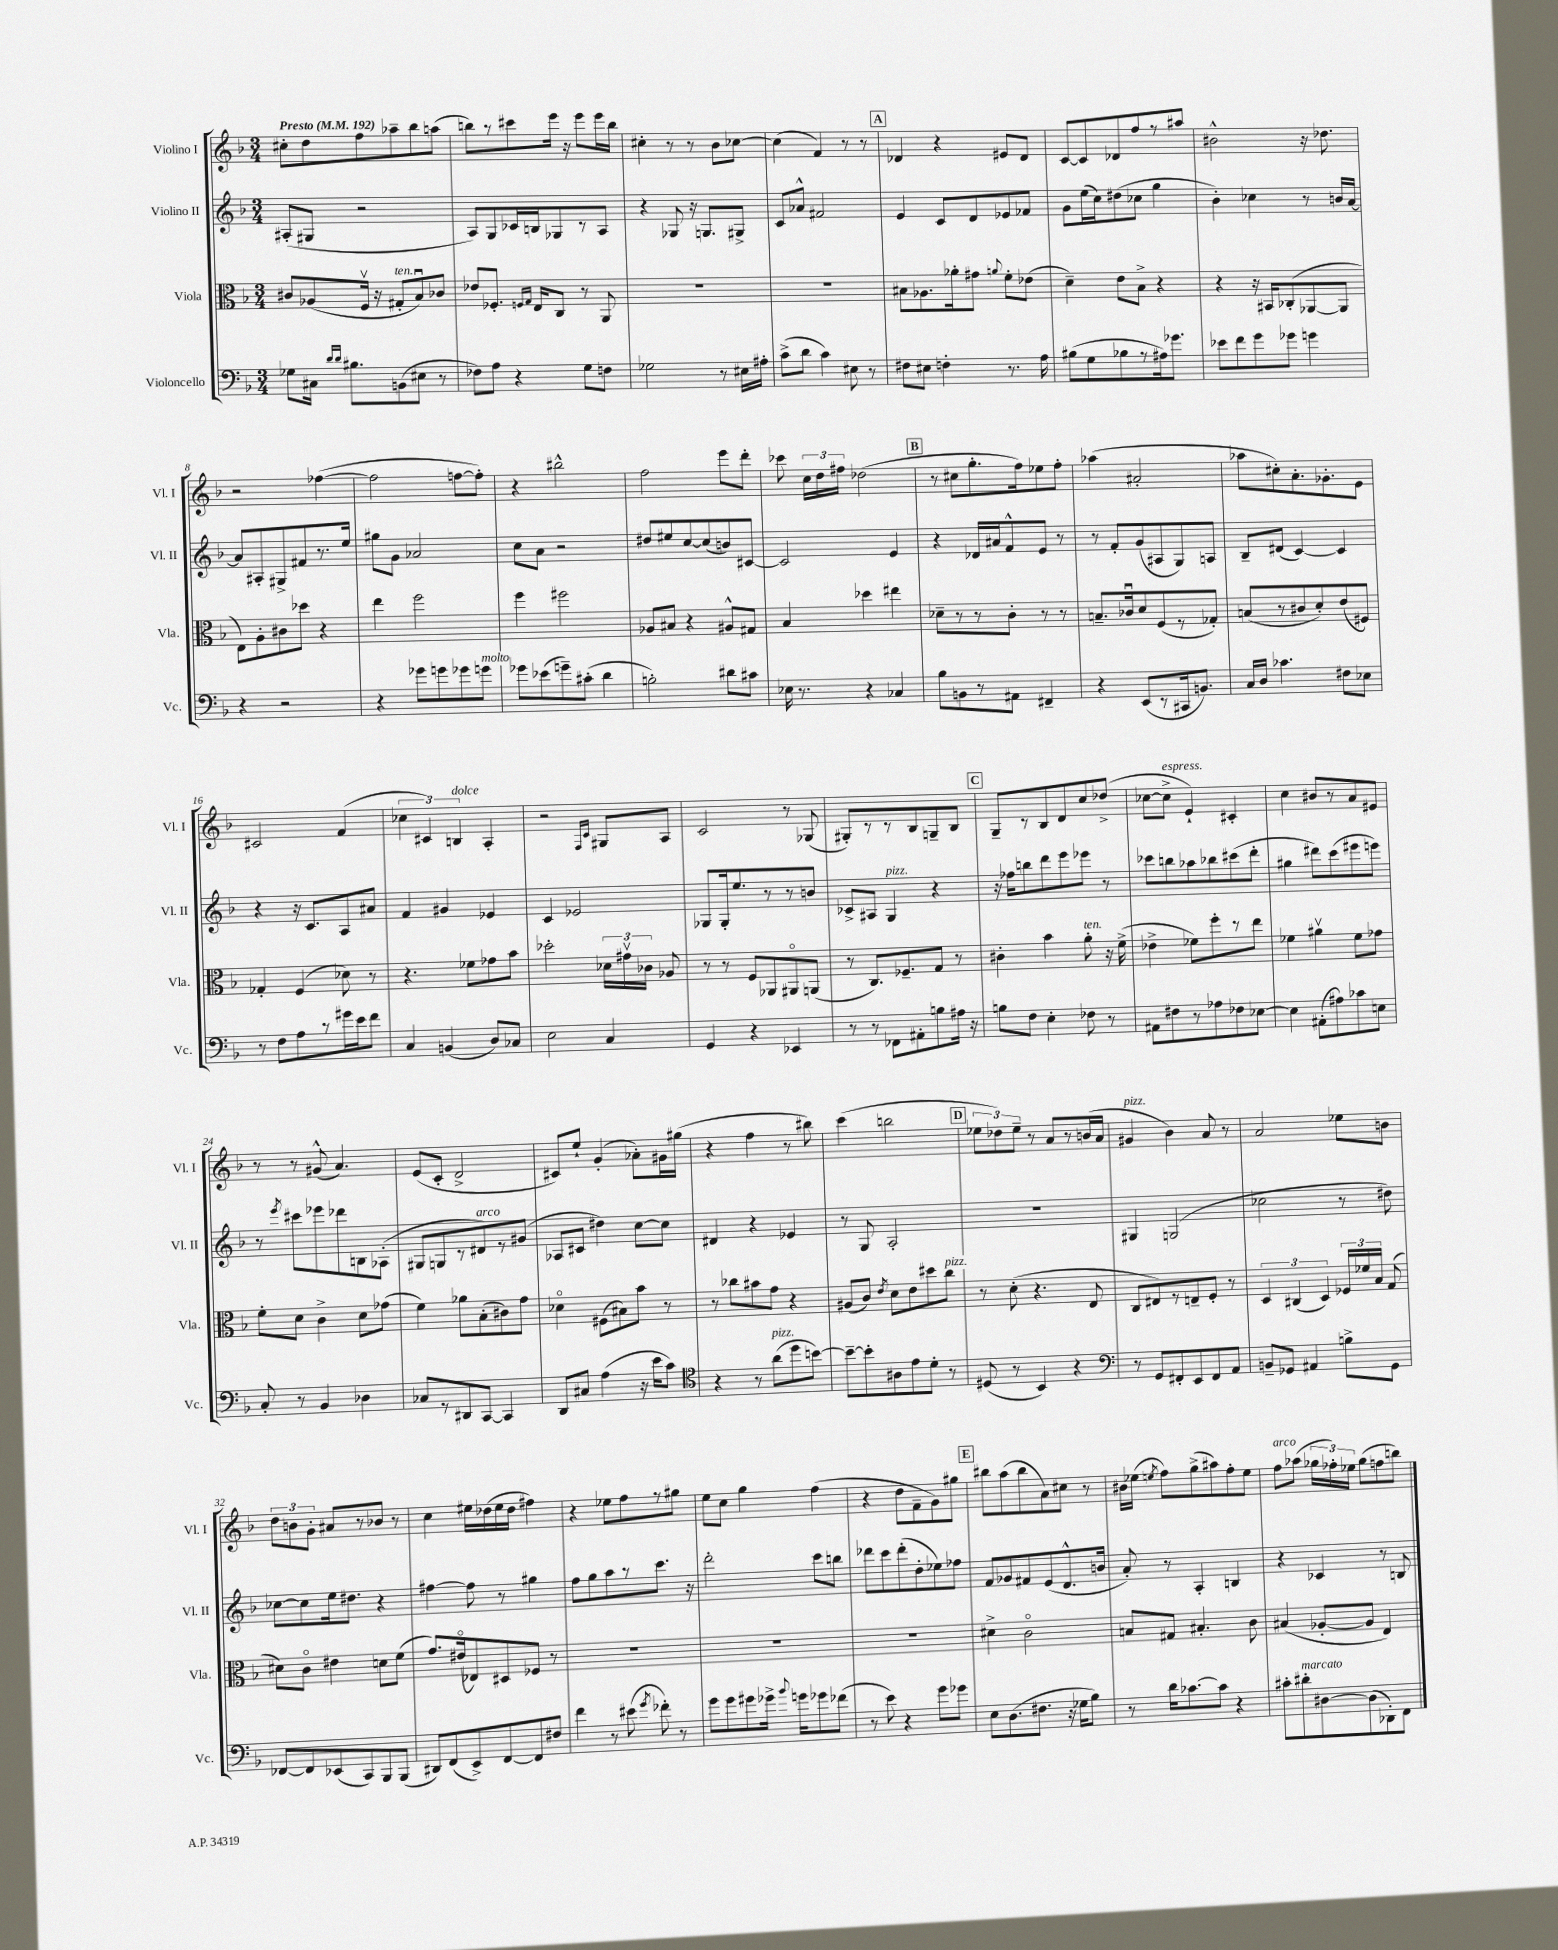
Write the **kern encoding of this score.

**kern	**kern	**kern	**kern
*staff4	*staff3	*staff2	*staff1
*clefF4	*clefC3	*clefG2	*clefG2
*k[b-]	*k[b-]	*k[b-]	*k[b-]
*M3/4	*M3/4	*M3/4	*M3/4
*MM192	*MM192	*MM192	*MM192
8G-\L	8c#/L	(8A#'/L	8cc#'\L
16C#\Jk	(8A-/	8G#/J	8dd\
16qqd/LL	.	.	.
16qqd/JJ	.	.	.
8.B#\L	.	.	.
.	16Fv/Jk	2r	8ff\
.	16r	.	.
(8BB\	8G#'/L	.	8aa-~\
8E#\J	8B-u/)	.	8bb-\
8r	8c-/J	.	(8aa\J
=	=	=	=
8F-\L)	8e-/L	8A/L)	8bb\L)
8A\J	8.F-'/J	8G/	8r
4r	.	16c-/L	8ccc#\
.	16qqF/LL	.	.
.	16qqG/JJ	.	.
.	16E/LK	16B/J	.
.	8C/J	8G-/	16eee\Jk
.	.	.	16r
8G\L	8r	8r	8eee\L
8F\J	8AA/	8A/J	16eee\L
.	.	.	16bb\JJ
=	=	=	=
2G-\	2.r	4r	4cc#'\
.	.	8G-/	8r
.	.	16r	8r
.	.	8.G/L	.
8r	.	.	8b-\L
16E#\LL	.	8G#^/J	[8cc-\J
16A#'\JJ	.	.	.
=	=	=	=
(8c^\L	2.r	8c/L	(4cc-\]
8d\J	.	8a-^^/J	.
4c\)	.	2f#/	4f/)
8E#\	.	.	8r
8r	.	.	8r
=	=	=	=
8F#\L	8B#\L	4e/	4d-/
8E#\J	8.A-\	.	.
4F'\	.	8c/L	4r
.	16a-'\k	.	.
.	8g#\J	8d/	.
.	8qqa/	.	.
8.r	8f'\L	8e-/	8e#/L
.	(8e-\J	8f-/J	8d-/J
16A\	.	.	.
=	=	=	=
(8B#\L	4d~\)	8g\L	[8c/L
8G\	.	(16ee\L	8c/]
.	.	16cc\J)	.
8B-\	8e\L	(8dd#\	8d-/
8r	8B-^\J	8cc-\J	8ff/
16A#\k)	4r	4gg\	8r
8.g-\J	.	.	.
.	.	.	8aa#/J
=	=	=	=
8e-\L	4r	4b-'\)	2b#^^\
8f\	.	.	.
8g\	16r	4cc-\	.
.	16BB#/LK	.	.
8g-\J	(8C-'/	.	.
4g\	[8AA-/	8r	16r
.	.	.	8.dd-\
.	8AA-/]J	16b/LL	.
.	.	[16a/JJ	.
=	=	=	=
4r	8E\L)	8a/]L	2r
.	8A'\	8A#'/	.
2r	8c#\	8G#^/	.
.	8dd-\J	8f#/	.
.	4r	8.r	([4ff-\
.	.	16ee/Jk	.
=	=	=	=
4r	4ee\	8gg#\L	2ff-\]
.	.	8g\J	.
8g-\L	2ff\	2a-/	.
8g\	.	.	.
8g-\	.	.	[8ff\L
8g\J	.	.	8ff'\]J)
=	=	=	=
8g-\L	4ff\	8cc\L	4r
(8e-\	.	8a\J	.
8g~\)	2ff#\	2r	2bb#^^\
(8c#'\J	.	.	.
4d\	.	.	.
=	=	=	=
2B'\)	8A-/L	8dd#/L	2ff\
.	8B#/J	8ee#/	.
.	4r	[8cc/	.
.	.	(8cc/]	.
8d#\L	8A#^^/L	8b/)	8eee\L
8c#\J	8G#/J	[8c#/J	8ddd'\J
=	=	=	=
16E-\	4B-/	2c#/]	8ccc-\
8.r	.	.	.
.	.	.	24cc\LL
.	.	.	24dd\
.	.	.	24ff#\JJ
4r	4dd-\	.	(2dd-\
4C-/	4ee#\	4e/	.
=	=	=	=
8B-\L	8d-~\L	4r	8r
8BB\	8r	.	8cc#\L
8r	8r	16d-/LL	8.gg'\
.	.	16a#/J	.
8AA#\J	8c'\J	8f^^/	.
.	.	.	16ff\k)
4FF#~/	8r	8e/J	8ee-\
.	8r	8r	8ff'\J
=	=	=	=
4r	8.B~/L	8r	(4aa-\
.	.	8f'/L	.
.	16c-u/k	.	.
(8EE/L	8d/	(8g/	2a#'/
8r	(8F/	8A#/	.
16CC#/k	8r	8G/)	.
8.BB/J)	.	.	.
.	8G-'/J)	8A/J	.
=	=	=	=
16C/LL	(8B/L	8B-~/L	8aa-\L
16D/JJ	.	.	.
4.c-\	8r	(8d#/J	8cc#'\)
.	8c#/	[4c/)	8.a'\
.	8d'/)	.	.
.	.	.	8.g-'\
8F#\L	(8e/	4c/]	.
8E-\J	8F#/J)	.	8e\J
=	=	=	=
8r	4G-'/	4r	2c#/
8F\L	.	.	.
8A\	(4F/	16r	.
.	.	8.c/L	.
8r	.	.	.
16g#\L	8d-\)	8A/	(4f/
16e\J	.	.	.
8f\J	8r	8a#/J	.
=	=	=	=
4C/	4.r	4f/	6cc-\
.	.	.	6c#/)
(4BB/	.	4g#/	.
.	.	.	6B/
.	8f-\L	.	.
8D/L)	8g-\	4e-/	4A'/
8C-/J	8b-\J	.	.
=	=	=	=
2E\	2dd-'\	4c/	2r
.	.	2e-/	.
.	.	.	16qqF/LL
.	.	.	16qqc/JJ
4C/	24d-\LL	.	8G#/L
.	24g#v\	.	.
.	24c-\JJ	.	.
.	8A-/	.	8A/J
=	=	=	=
4GG/	8r	8G-/L	2c/
.	8r	16G-'/k	.
.	.	8.ee/	.
4r	8F/L	.	.
.	8AA-/	8r	.
4EE-/	8AA#o/	8r	8r
.	(8AA/J	8b/J	(8G-/
=	=	=	=
8r	8r	8c-^/L	8G#'/L)
8r	8.C/L)	8A#/J	8r
8FF-\L	.	4G/	8r
.	8.F-~/	.	.
8AA#'\	.	.	8B-/
8B\	8G/J	4r	8G~/
16A#\Jk	8r	.	8B-/J
16r	.	.	.
=	=	=	=
8B\L	4c#'\	16r	8G~/L
.	.	16ff-\LK	.
8F\J	.	8bb\	8r
4E'\	4b-\	8ddd\	8B-/
.	.	8eee\	8d/
8F-\	8a'\	8eee-\J	8cc/
8r	16r	8r	(8dd-^/J
.	(16f^\	.	.
=	=	=	=
8AA#\L	4e-^\	8ccc-\L	[8cc-\L
8F#\	.	8bb\	8cc-^\]J
8r	8f-\L)	8aa-\	4e`/)
8A-\	8ff'\	8bb-\	.
8F-\	8r	(8ccc#\	4c#'/
[8E-\J	8ee\J	8ddd'\J	.
=	=	=	=
4E-\]	4f-\	4gg#\	4cc\
(8AA#'\L	4a#v\	8ddd#\L)	8b#/L
8A#\)	.	(8ccc\	8r
8c-\	8f-\L	8eee#\	8a/
8E\J	8g-\J	8eee\J)	8e#/J
=	=	=	=
8C'/	8f'\L	8r	8r
.	.	8qeee/	.
8r	8d\J	8ccc#\L	8r
4BB-/	4c^\	8eee-\	(8g#^^/
.	.	8ddd-\	4.a/)
4D-\	8d\L	8B\	.
.	(8g-\J	(8A-'\J	.
=	=	=	=
8C-/L	4f\)	8G#/L	(8e/L
8r	.	8G/	8c'/J
8DD#/	8a-\L	8r	2d^/
[8CC/J	(8B-'\	8d#/)	.
4CC/]	8c#\)	8r	.
.	8g\J	(8g#/J	.
=	=	=	=
8DD/L	4d-o\	8A-/L	8c#/L)
8C#/J	.	8c#/J	8ee`/J
(4A\	(8F#\L	4dd#\)	(4g'/
.	8B#\)	.	.
16r	8b-\J	[8cc\L	8a-'\L)
16e\LK	.	.	.
8c\J)	8r	8cc\]J	16g#\L
.	.	.	(16gg#\JJ
=	=	=	=
*clefC4	*	*	*
4r	8r	4d#/	4r
.	8cc-\L	.	.
8r	8b#\	4r	4ff\
(8a\L	8g\J	.	.
8dd\	4r	4e-/	8r
[8b\J)	.	.	8bb#\)
=	=	=	=
8b~\_L	(8A#/L	8r	(4ccc\
8b'\]	8c/J)	8G/	.
.	8qe/	.	.
8A#\	8d\L	2A'/	2bb\
8e\	8e\	.	.
8d'\J	8dd#\	.	.
8r	8cc\J	.	.
=	=	=	=
(8D#/	8r	2.r	12ee-\L
.	.	.	12dd-\)
8r	(8d'\	.	.
.	.	.	12ee-~\J
4BB-/)	4.r	.	8r
.	.	.	8a/L
4r	.	.	8r
.	8E/	.	(16b/L
.	.	.	16a/JJ
=	=	=	=
*clefF4	*	*	*
8r	8C/L	4G#/	4g#/
8GG/L	8E#/)	.	.
8FF#'/	8r	(2G/	4b-\)
8EE/	8E~/	.	.
8FF#/	8F'/J	.	8a/
8AA/J	8r	.	8r
=	=	=	=
8BB~/L	6D/	2cc-\	2a/
8GG-/J	.	.	.
.	(6C#/	.	.
4AA#/	.	.	.
.	6D/)	.	.
8B^\L	24F-/LL	8r	8ee-\L
.	24f-/	.	.
.	24B-/JJ	.	.
8GG-\J	(8G/	8dd#\)	8b\J
=	=	=	=
[8FF-/L	8d#\L)	[8cc-\L	12dd\L
.	.	.	12b\
8FF-/]	8co\J	8cc-\]	.
.	.	.	12g'\J
(8EE-/	4e#\	16ee\k	8a#/L
.	.	8.dd#\J	.
8CC/)	.	.	8r
8BBB-/	8d\L	4r	8b-/J
(8BBB-/J	(8f\J	.	8r
=	=	=	=
8DD#/L)	8.g/L)	[4ff#\	4cc\
(8FF/	.	.	.
.	(16e#o/k	.	.
8EE^/)	8E-/)	8ff#\]	16ee#\LL
.	.	.	(16dd-\
[8FF/	8D#/	8r	16ee#\
.	.	.	16dd-\JJ
8FF/]	8F-/J	4gg#\	4ff#\)
8F#/J	8r	.	.
=	=	=	=
4f\	2.r	8ff\L	4r
.	.	8gg\	.
8r	.	8aa\	8ee-\L
(8e#\	.	8r	8ff\
8qg/	.	.	.
8f-'\)	.	8.ccc\J	8r
8r	.	.	8gg#\J
.	.	16r	.
=	=	=	=
8g\L	2.r	2ddd'\	8ee\L
8g\	.	.	8cc\J
8g#\	.	.	4gg\
16g-^\Jk	.	.	.
8qqb-/	.	.	.
16g\LK	.	.	.
8g-\	.	8ccc\L	(4ff\
(8f-\J	.	8bb\J	.
=	=	=	=
8r	2.r	8ddd-\L	4r
8e\)	.	8ccc\	.
4r	.	(8ddd-'\	8dd\L
.	.	8dd'\	8f~\
8g\L	.	8ee-\)	8g\)
8g-\J	.	8ff-\J	8gg#\J
=	=	=	=
8E\L	4d#^\	8f/L	8bb#\L
(8.D\	.	8g-/	(8aa\
.	2co\	8f#/	8bb#\
8.F#\J	.	.	.
.	.	(8e/	8a\)
16r	.	8.d^^/	8cc#\J
16G-\LK	.	.	.
8B-\J)	.	.	8r
.	.	16b/Jk	.
=	=	=	=
8r	8B/L	8a'/)	16b#\LL
.	.	.	(16ee-\JJ
.	.	.	8qee/
16d\LK	8G#/J	8r	8ff\L)
[8.c-\	.	.	.
.	4.B#'/	4A'/	(8gg^\
8c-\]J	.	.	8aa#\)
4r	.	4B/	8ff'\
.	8c\	.	8ee\J
=	=	=	=
8c#'\L	(4B#/	4r	8ff\L
8d#'\	.	.	(8aa-\J
[8D#\	[8A-'/L	4c-/	24gg-\LL
.	.	.	24ff-'\)
.	.	.	24ee-\JJ
(8D#\]	8A-/]J	.	(8gg-\L
8DD-'\)	4E/)	8r	8ff\
8FF\J	.	8B/	8bb\J)
==	==	==	==
*-	*-	*-	*-
